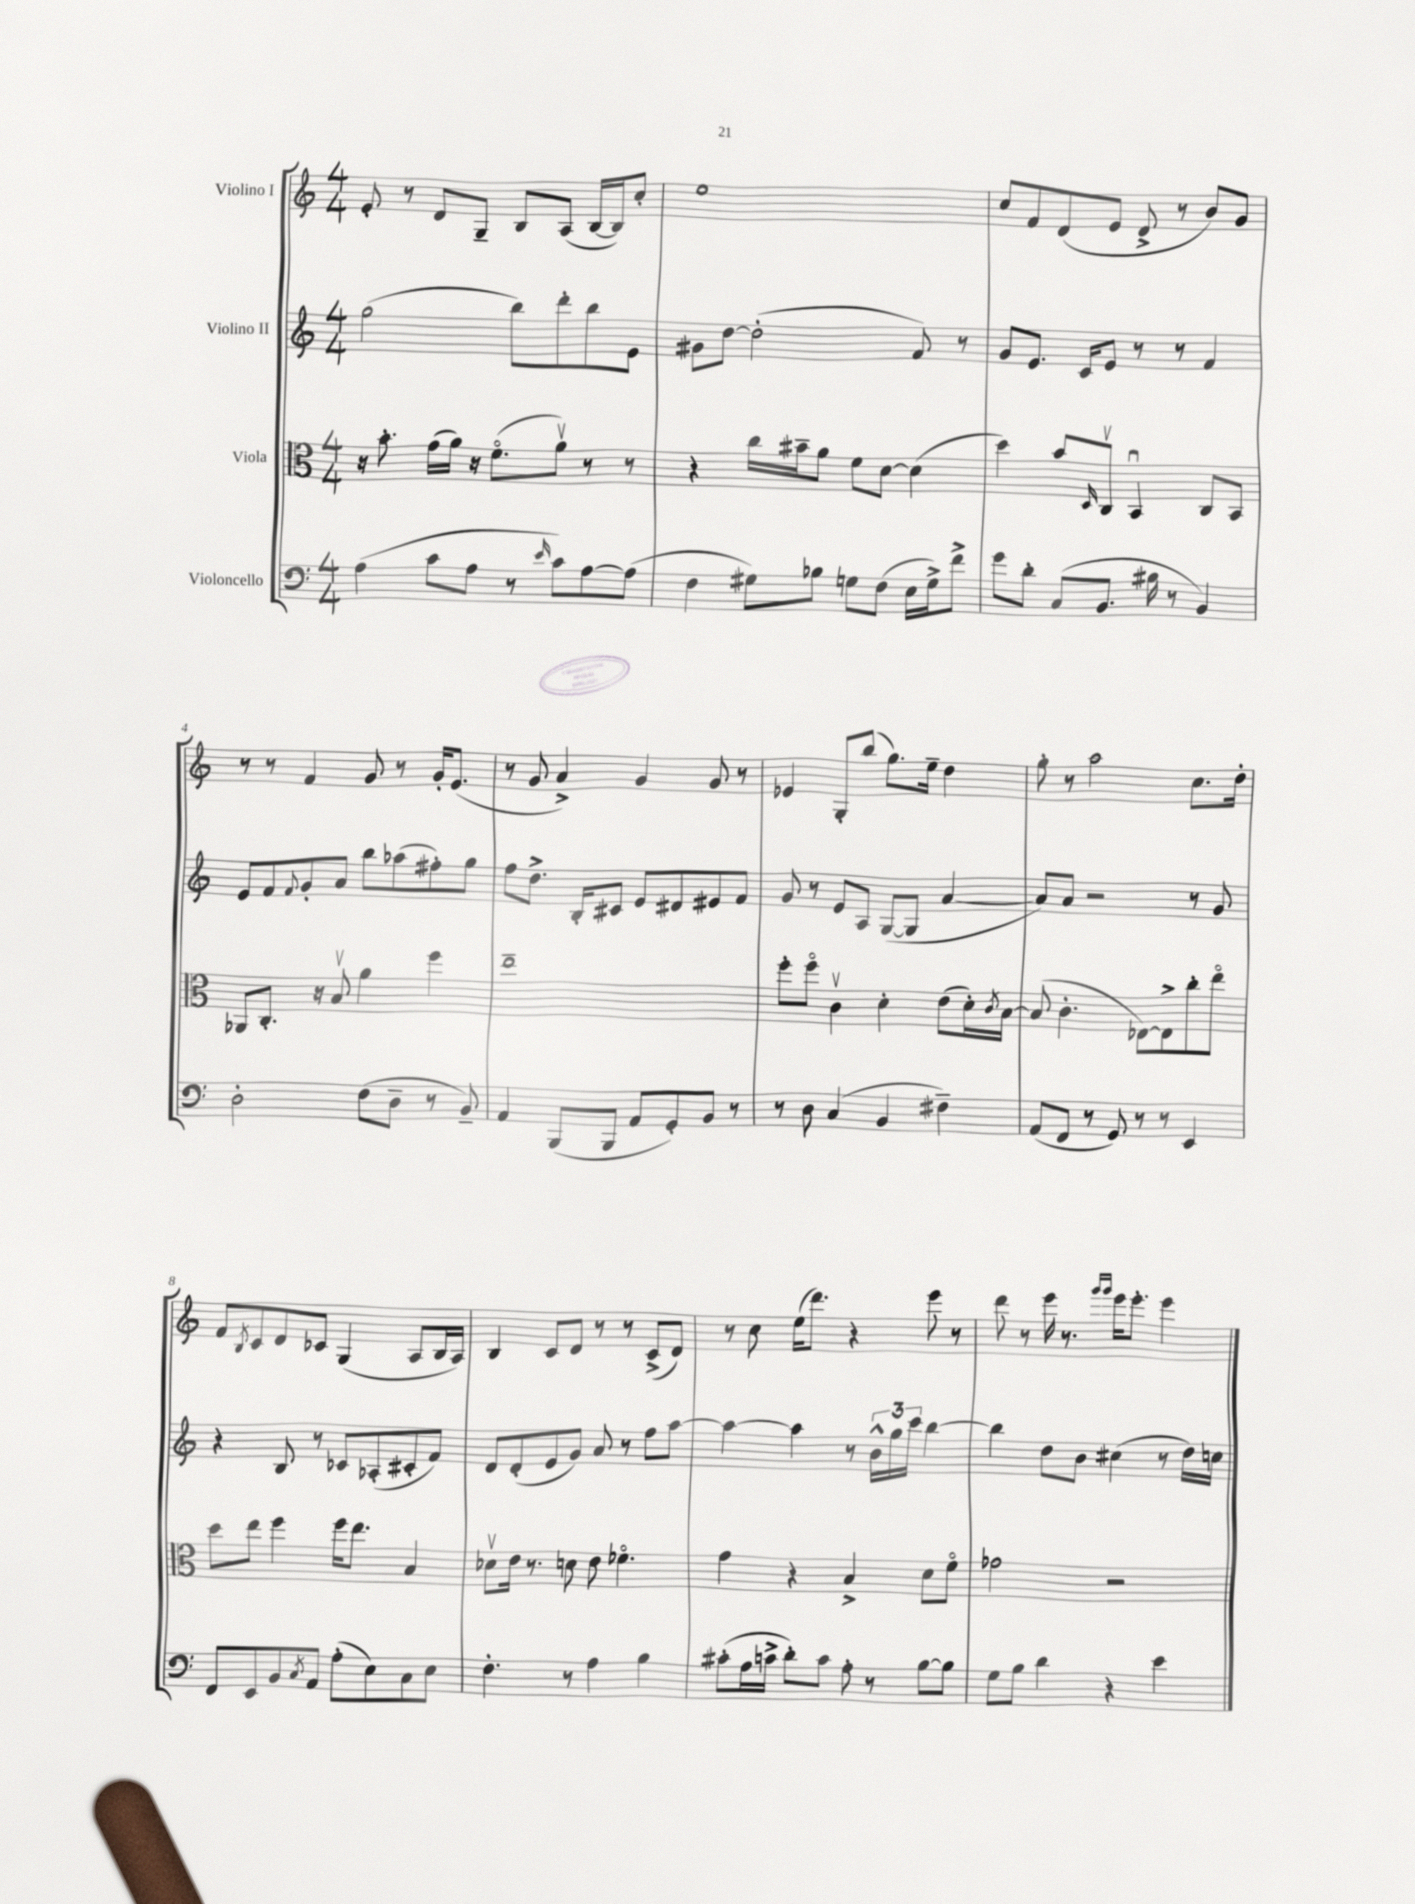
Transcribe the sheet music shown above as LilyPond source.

<<
\new StaffGroup <<
\new Staff = "s0" \with { instrumentName = "Violino I" } {
    \clef treble \key c \major \numericTimeSignature \time 4/4
    e'8-. r8 d'8 g8-- b8 a8( b16~ b16) c''8-. |
    e''1 |
    c''8 f'8 d'8( e'8 d'8-> r8 b'8) g'8 |
    r8 r8 f'4 g'8 r8 g'16-. e'8.( |
    r8 g'8 a'4->) g'4 g'8 r8 |
    ees'4 g8-. b''8( g''8.) e''16-- d''4 |
    g''8-. r8 a''2 c''8. d''16-. |
    f'8 \acciaccatura { b8 } c'8 d'8 ces'8 g4( a8 b16 a16) |
    b4 c'8 d'8 r8 r8 c'8->( d'8) |
    r8 c''8 e''16( d'''8.) r4 e'''8 r8 |
    d'''8 r8 e'''16 r8. \grace { g'''16 g'''16 } e'''16 e'''8.-. e'''4 \bar "|." |
}
\new Staff = "s1" \with { instrumentName = "Violino II" } {
    \clef treble \key c \major \numericTimeSignature \time 4/4
    g''2( b''8) d'''8-. b''8 e'8 |
    gis'8 d''8~ d''2-.( f'8) r8 |
    g'8 e'8. c'16 e'8 r8 r8 f'4 |
    e'8 f'8 \appoggiatura { f'8 } g'8-. a'8 b''8 aes''8( fis''8-.) g''8 |
    f''8 d''8.-> b16-. cis'8 e'8 dis'8 eis'8 f'8 |
    g'8 r8 e'8 a8 g8~( g8 a'4~ |
    a'8) a'8 r2 r8 g'8 |
    r4 b8 r8 ces'8 aes8-.( cis'8-. f'8) |
    d'8 d'8-.( e'8 g'8) a'8 r8 f''8 a''8~ |
    a''4~ a''4 r8 \tuplet 3/2 { b'16-^ g''16 c'''16 } b''4~ |
    b''4 d''8 b'8 cis''4( r8 d''16) c''16 \bar "|." |
}
\new Staff = "s2" \with { instrumentName = "Viola" } {
    \clef alto \key c \major \numericTimeSignature \time 4/4
    r16 b'8.-. g'16( a'16) r16 f'8.\flageolet( a'8\upbow) r8 r8 |
    r4 c''16 bis'16-- a'8 f'8 d'8~ d'4( |
    d''4) b'8 \grace { d16 } c8\upbow b,4\downbow c8 b,8 |
    aes,8 c8.-. r16 b8\upbow a'4 f''4 |
    e''1-- |
    f''8-. f''8\flageolet c'4\upbow d'4-. e'8( d'16-.) \acciaccatura { c'8 } b16~ |
    b8( c'4.-. ees8~) ees8-> c''8-. e''8\flageolet |
    d''8 e''8 f''4 f''16 e''8. b4 |
    des'8\upbow e'16 r8. d'8 e'8 fes'4.\flageolet |
    g'4 r4 b4-> d'8 f'8\flageolet |
    ges'2 r2 \bar "|." |
}
\new Staff = "s3" \with { instrumentName = "Violoncello" } {
    \clef bass \key c \major \numericTimeSignature \time 4/4
    a4( c'8 a8 r8 \grace { e'16 } c'8) a8~ a8( |
    f4 gis8) bes8 g8 f8( e16 g16->) f'8-> |
    g'8 d'8-. c8( b,8. bis16 r8 b,4) |
    d2-. f8( d8-- r8 b,8--) |
    a,4 b,,8( b,,8 a,8 g,8-.) b,8 r8 |
    r8 d8 c4( b,4 fis4--) |
    a,8( f,8 r8 g,8) r8 r8 e,4 |
    f,8 e,8 b,8 \acciaccatura { c8 } a,8 a8-.( e8) c8 e8 |
    f4.-. r8 a4 b4 |
    cis'8-.( a16 c'16-> d'8-.) c'8 a8-. r8 b8~ b8 |
    g8 b8 d'4 r4 e'4 \bar "|." |
}
>>
>>
